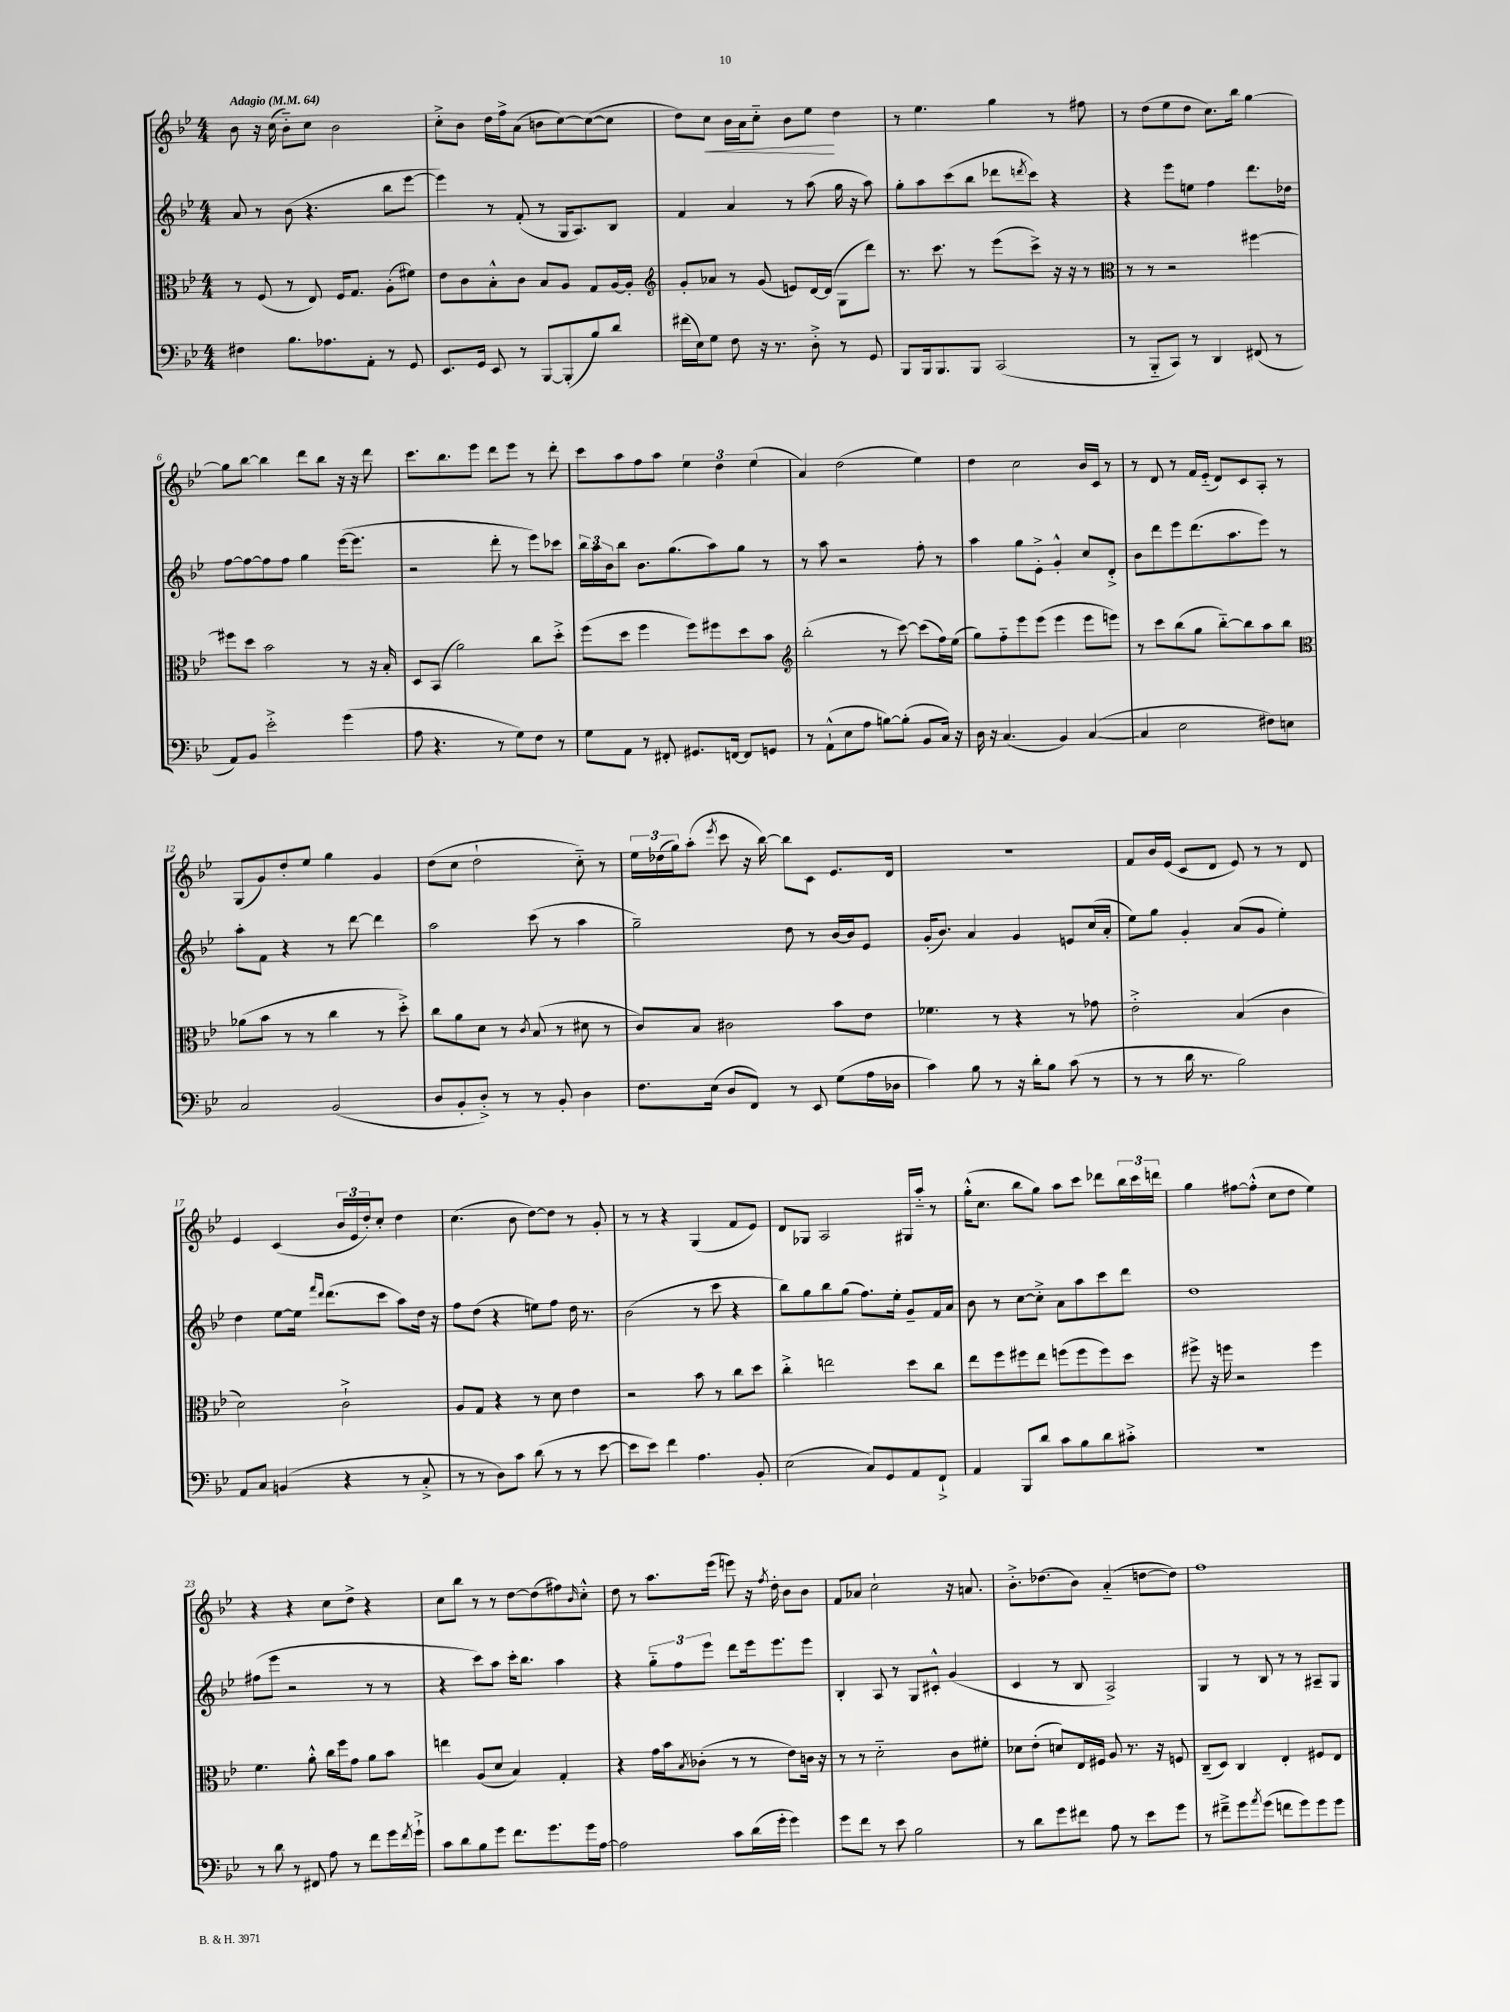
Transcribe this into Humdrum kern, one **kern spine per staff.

**kern	**kern	**kern	**kern
*staff4	*staff3	*staff2	*staff1
*clefF4	*clefC3	*clefG2	*clefG2
*k[b-e-]	*k[b-e-]	*k[b-e-]	*k[b-e-]
*M4/4	*M4/4	*M4/4	*M4/4
*MM64	*MM64	*MM64	*MM64
4F#	8r	8a	8b-
.	(8F	8r	16r
.	.	.	(16cc
8.B-	8r	(8b-	8b-'~)
.	8E-)	4.r	8cc
8.A-	.	.	.
.	16F	.	2b-
.	8.G	.	.
8AA'	.	.	.
8r	(8A'	8bb-	.
8GG	8f#)	[8eee-	.
=	=	=	=
8.EE-	8e-	4eee-])	8cc'^
.	8c	.	8b-
16GG	.	.	.
8EE-	8B-'^^	8r	16dd
.	.	.	16ff^
8r	8c	(8f'	(8a
[8BBB-	8B-	8r	8b
(8BBB-']	8A	16G	[8cc)
.	.	8.A)	.
8B-)	8G	.	(8cc_
8d	[16A	8B-	8cc]
.	16A']	.	.
=	=	=	=
*	*clefG2	*	*
(16f#	8g'	4f	8dd)
16E-)	.	.	.
8G	8a-	.	8cc
8F	8r	4a	16b-
.	.	.	16a
16r	(8g	.	8cc'~
8.r	.	.	.
.	8e)	8r	8b-
8D'^	[16d	(8aa	8ee-
.	(16d]	.	.
8r	8G	16gg	4dd
.	.	16r	.
8GG	8ddd)	8aa)	.
=	=	=	=
8BBB-	8.r	8gg'	8r
16BBB-	.	8aa	4.ee-
8.BBB-	8.ccc	.	.
.	.	(8ccc	.
8BBB-	8r	8bb-	.
(2CC	(8eee-	8ddd-	4gg
.	.	8qddd	.
.	8ccc^)	8ccc)	.
.	16r	4r	8r
.	16r	.	.
.	8r	.	8ff#
=	=	=	=
*	*clefC3	*	*
8r	8r	4r	8r
8BBB-'~	8r	.	(8dd
8CC)	2r	8eee-	8ee-
8r	.	8ee	8dd
4DD	.	4ff	8.cc)
.	.	.	16bb-
(8FF#	[4ff#	8.ddd	[4gg
8r	.	.	.
.	.	16dd-	.
=	=	=	=
8AA)	8ff#]	[8ff	8gg]
8BB-	8dd	8ff_	[8bb-
2e-'^	2b-	8ff]	4bb-]
.	.	8ff	.
.	.	4gg	8ddd
.	.	.	8bb-
(4g	8r	([16eee-	16r
.	.	8.eee-]	16r
.	16r	.	8ddd
.	16B-'	.	.
=	=	=	=
8A	8D	2r	8.ccc
4.r	(8BB-	.	.
.	.	.	8.bb-
.	2a)	.	.
.	.	.	8eee-
8r	.	8ddd'	8ddd
8G)	.	8r	8eee-
8F	8cc	8eee-)	8r
8r	8dd'^	8ccc-	8ddd'
=	=	=	=
8G	(8ff	24bb-	8ccc
.	.	24aa	.
.	.	24b-	.
8AA	8dd	8bb-	8aa
8r	4ff	8.b-	8ff
8FF#'	.	.	8aa
.	.	(8.gg	.
8.GG#	8ff)	.	6ee-
.	8ff#	8aa)	.
.	.	.	6dd
[16FF	.	.	.
8FF]	8dd	8gg	.
.	.	.	(6ee-
8GG	8b-	8r	.
=	=	=	=
*	*clefG2	*	*
8r	(2bb-'	8r	4a)
(8AA`^^	.	8aa	.
8E-	.	2r	(2dd
8A	.	.	.
[8B)	8r	.	.
(8B']	[8ccc)	.	.
8BB-	(8ccc]	8ff'	4ee-)
16C)	16ff)	8r	.
16r	(16ee-	.	.
=	=	=	=
16D	8gg)	4aa	4dd
16r	.	.	.
(4.C	8ff'~	.	.
.	8eee-	8gg	2cc
.	(8eee-	8e-'^	.
4BB-)	4eee-	4g'^^	.
([4C	8eee-	8cc	16b-
.	.	.	16c
.	8eee)	8d'^	8r
=	=	=	=
4C]	8r	8b-	8r
.	8ccc	8ddd	8d
2E-	(8bb-	8eee-	8r
.	8gg	(8.ddd	16f
.	.	.	(16e-'~
.	[8bb-'~)	.	8d)
.	.	8.aa	.
.	8bb-]	.	8c
8F#)	8aa	8eee-)	8A'
8E	8bb-	8r	8r
=	=	=	=
*	*clefC3	*	*
2C	(8a-	8aa'	(8G
.	8b-	8f	8g)
.	8r	4r	8dd'
.	8r	.	8ee-
(2BB-	4cc	8r	4gg
.	.	[8ddd	.
.	8r	4ddd]	4g
.	8dd'^)	.	.
=	=	=	=
8D	8cc	2aa	(8dd
8BB-'	8a	.	8cc
8D'^)	8d	.	2dd`
8r	8r	.	.
.	8qc	.	.
8r	(8B-	(8ccc	.
8BB-'	8r	8r	.
4D	8d#	4aa	8cc'~)
.	8r	.	8r
=	=	=	=
8.F	8c)	2gg~)	24ee-
.	.	.	(24dd-
.	.	.	24gg)
.	8B-	.	(8aa'
(16E-	.	.	.
.	.	.	8qeee-
8D	2c#	.	8ccc
8FF)	.	.	16r
.	.	.	[16bb-)
8r	.	8dd	8bb-]
8EE-	.	8r	8c
(8G	8b-	[16b-	8.e-
.	.	16b-]	.
16A	8e-	8e-	.
16D-	.	.	16d
=	=	=	=
4c)	4.f-	(16g'	1r
.	.	8.b-)	.
8B-	.	4a	.
8r	8r	.	.
16r	4r	4g	.
16d'	.	.	.
8B-	.	.	.
(8c	8r	8e	.
8r	8g-	(16cc	.
.	.	16a'	.
=	=	=	=
8r	2e-'^	8ee-)	8f
8r	.	8gg	16b-
.	.	.	(16e-
16d	.	4g'	8c
8.r	.	.	.
.	.	.	8d
2B-)	(4B-	(8a	8e-)
.	.	8g	8r
.	4c	4ee-')	8r
.	.	.	8d
=	=	=	=
8AA	2d)	4dd	4e-
8C	.	.	.
(4BB	.	[8ee-	(4c
.	.	16ee-]	.
.	.	16qqfff	.
.	.	16qqddd	.
.	.	(8.ddd	.
4r	2c`^	.	24b-
.	.	.	24e-
.	.	.	24dd')
.	.	8ccc	8cc'
8r	.	8aa)	4dd
8C'^	.	16dd	.
.	.	16r	.
=	=	=	=
8r	8A	8ff	(4.cc
8r	8G	(8dd	.
8D)	4r	4r	.
8c	.	.	8b-
(8d	8r	8ee)	[8dd)
8r	8d	8ff	8dd]
8r	4e-	16dd	8r
.	.	8.r	.
[8e-	.	.	8g'
=	=	=	=
8e-]	2r	(2b-	8r
8e-)	.	.	8r
4f	.	.	4r
4.A	8b-	8r	(4G
.	8r	8ccc	.
.	8cc	4r	8f
8BB-'	8dd	.	8e-)
=	=	=	=
(2E-	4cc'^	8bb-)	8d
.	.	8gg	8G-
.	2ee	8bb-	2A
.	.	(8gg	.
8C)	.	8.ff)	.
8GG	.	.	.
.	.	16ee-'	.
8AA	8dd	8g~	16G#
.	.	.	16aa'~
8FF`^	8cc	16f	8r
.	.	16a	.
=	=	=	=
4AA	8ee-	8b-	(16gg'^^
.	.	.	8.cc
.	8ff	8r	.
8BBB-	8ff#	[8cc	8bb-
8d	8ee-	8cc'^]	8gg)
8c	(8ff	8a	8aa
8B-	8ff	8aa	8ccc
8d	8ff)	8ccc	8ddd-
8c#'^	8dd	8ddd	24bb-
.	.	.	24ccc
.	.	.	24ddd
=	=	=	=
1r	8ff#^	1dd	4gg
.	16r	.	.
.	16ff	.	.
.	2r	.	[8ff#
.	.	.	(8ff#'^^]
.	.	.	8cc
.	.	.	8dd
.	4ff	.	4ee-)
=	=	=	=
8r	4.f	(8ff#	4r
8d	.	8eee-	.
8r	.	2r	4r
8FF#	8a'^^	.	.
8A	16cc	.	8cc
.	16ff	.	.
8r	8g	.	8dd^
8f	8a	8r	4r
16g	8b-	8r	.
8qf	.	.	.
16g`^	.	.	.
=	=	=	=
8c	4ee	4r	8cc
8d	.	.	8bb-
8B-	(8A	8ccc)	8r
8g	8d	8aa	8r
8.f	4B-)	16ccc'	[8dd
.	.	8.bb-	.
.	.	.	(8dd]
8.g	.	.	.
.	4G'	4aa	8ff#)
.	.	.	16qqb-
16g	.	.	8cc'^^
[16A	.	.	.
=	=	=	=
2A]	4r	4r	8dd
.	.	.	8r
.	16g	12gg'~	8.aa
.	16b-	.	.
.	.	12ff	.
.	8qB-	.	.
.	(8c-'	.	.
.	.	12eee-	.
.	.	.	(16eee-
8c	8r	8ddd	8eee)
(16d	8r	16eee-	16r
.	.	.	8qff
16g'	.	8.eee-	16dd'
4g)	8e-)	.	8b-
.	16c	8eee-	8b-
.	16r	.	.
=	=	=	=
8g	8r	4B-'	8f
8f	8r	.	8a-
8r	2d'~	8A	2cc`
8e-	.	8r	.
2B-	.	8G	.
.	.	8c#'^^	.
.	8c	(4g	16r
.	.	.	8.a
.	8f#'	.	.
=	=	=	=
8r	8d-	4c	8.b-'^
8d	(8e-'	.	.
.	.	.	(8.dd-
8g	8d)	8r	.
8f#	16E-	8B-	8b-)
.	16F#	.	.
8A	8A	2A^)	(4a'~
8r	8.r	.	.
8e-	.	.	[8dd
.	16r	.	.
8g	8F	.	8dd])
=	=	=	=
8r	(8C~	4G	1ff
8f#~^	8D)	.	.
8g	4C	8r	.
8qa	.	.	.
(8g	.	8B-	.
8f	4E-'	8r	.
8g)	.	8r	.
8g	8F#	8A#~	.
8g	8E-	8G	.
==	==	==	==
*-	*-	*-	*-
